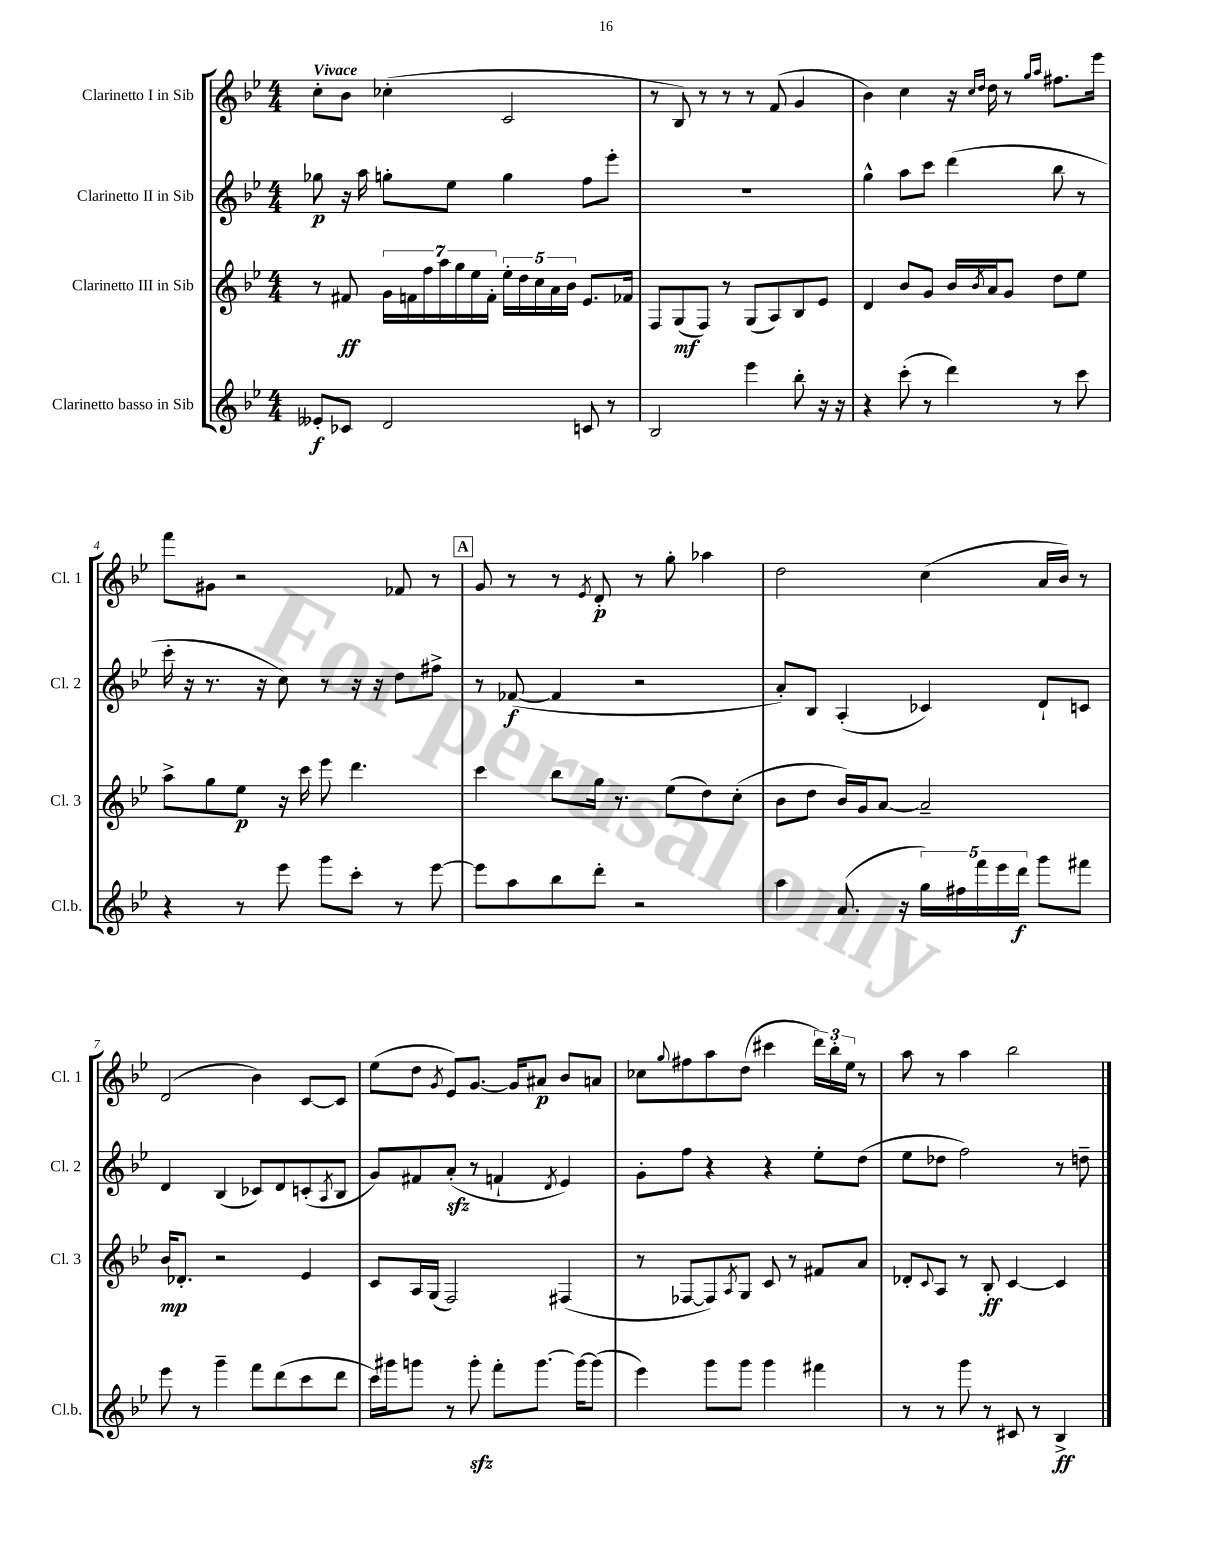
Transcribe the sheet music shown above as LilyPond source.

<<
\new StaffGroup <<
\new Staff = "s0" \with { instrumentName = "Clarinetto I in Sib" shortInstrumentName = "Cl. 1" } {
    \clef treble \key bes \major \numericTimeSignature \time 4/4 \tempo "Vivace"
    c''8-. bes'8 ces''4-.( c'2 |
    r8 bes8) r8 r8 r8 f'8( g'4 |
    bes'4) c''4 r16 \grace { c''16 d''16 } d''16 r8 \grace { g''16 a''16 } fis''8. ees'''16 |
    f'''8 gis'8 r2 fes'8 r8 |
    \mark \markup { \box "A" } g'8 r8 r8 \acciaccatura { ees'8 } d'8-.\p r8 g''8-. aes''4 |
    d''2 c''4( a'16 bes'16) r8 |
    d'2( bes'4) c'8~ c'8 |
    ees''8( d''8 \acciaccatura { g'8 } ees'8) g'8.~ g'16 ais'8\p bes'8 a'8 |
    ces''8 \appoggiatura { g''8 } fis''8 a''8 d''8( cis'''4 \tuplet 3/2 { d'''16) bes''16-. ees''16 } r8 |
    a''8 r8 a''4 bes''2 \bar "|." |
}
\new Staff = "s1" \with { instrumentName = "Clarinetto II in Sib" shortInstrumentName = "Cl. 2" } {
    \clef treble \key bes \major \numericTimeSignature \time 4/4
    ges''8\p r16 a''16 g''8-. ees''8 g''4 f''8 ees'''8-. |
    R1 |
    g''4-^ a''8 c'''8 d'''4( bes''8 r8 |
    c'''16-. r16 r8. r16 c''8) r8 r16 r16 d''8 fis''8-> |
    \mark \markup { \box "A" } r8 fes'8~\f( fes'4 r2 |
    a'8-.) bes8 a4-.( ces'4) d'8-! c'8 |
    d'4 bes4( ces'8) d'8 c'8-.( \acciaccatura { a8 } bes8 |
    g'8) fis'8 a'8-.\sfz( r8 f'4-! \acciaccatura { d'8 } ees'4) |
    g'8-. f''8 r4 r4 ees''8-. d''8( |
    ees''8 des''8 f''2) r8 d''8-- \bar "|." |
}
\new Staff = "s2" \with { instrumentName = "Clarinetto III in Sib" shortInstrumentName = "Cl. 3" } {
    \clef treble \key bes \major \numericTimeSignature \time 4/4
    r8 fis'8\ff \tuplet 7/4 { g'16 f'16 f''16 a''16 g''16 ees''16 f'16-. } \tuplet 5/4 { ees''16-. d''16 c''16 a'16 bes'16 } ees'8. fes'16 |
    f8 g8\mf( f8) r8 g8( a8) bes8 ees'8 |
    d'4 bes'8 g'8 bes'16 \acciaccatura { bes'8 } a'16 g'8 d''8 ees''8 |
    a''8-> g''8 ees''8\p r16 c'''16 ees'''8 d'''4. |
    \mark \markup { \box "A" } c'''4 bes''8 g''16 r8. ees''8( d''8) c''8-.( |
    bes'8 d''8 bes'16) g'16 a'8~ a'2-- |
    bes'16\mp des'8.-. r2 ees'4 |
    c'8 a16 g16( f2) fis4( |
    r8 fes8~ fes8) \acciaccatura { a8 } g8 c'8 r8 fis'8 a'8 |
    des'8-. \appoggiatura { c'8 } a8 r8 bes8-.\ff c'4~ c'4 \bar "|." |
}
\new Staff = "s3" \with { instrumentName = "Clarinetto basso in Sib" shortInstrumentName = "Cl.b." } {
    \clef treble \key bes \major \numericTimeSignature \time 4/4
    eeses'8-.\f ces'8 d'2 c'8 r8 |
    bes2 ees'''4 bes''8-. r16 r16 |
    r4 c'''8-.( r8 d'''4) r8 c'''8 |
    r4 r8 ees'''8 g'''8 c'''8-. r8 ees'''8~ |
    \mark \markup { \box "A" } ees'''8 a''8 bes''8 d'''8-. r2 |
    a''4 a'8.( r16 \tuplet 5/4 { g''16) fis''16 f'''16 ees'''16 d'''16\f } g'''8 fis'''8 |
    ees'''8 r8 g'''4-- f'''8 d'''8( c'''8 d'''8 |
    c'''16) gis'''16 g'''8 r8 g'''8-.\sfz f'''8-. g'''8.~ g'''16~ g'''8( |
    ees'''4) g'''8 g'''8 g'''4 fis'''4 |
    r8 r8 g'''8 r8 cis'8 r8 bes4->\ff \bar "|." |
}
>>
>>
